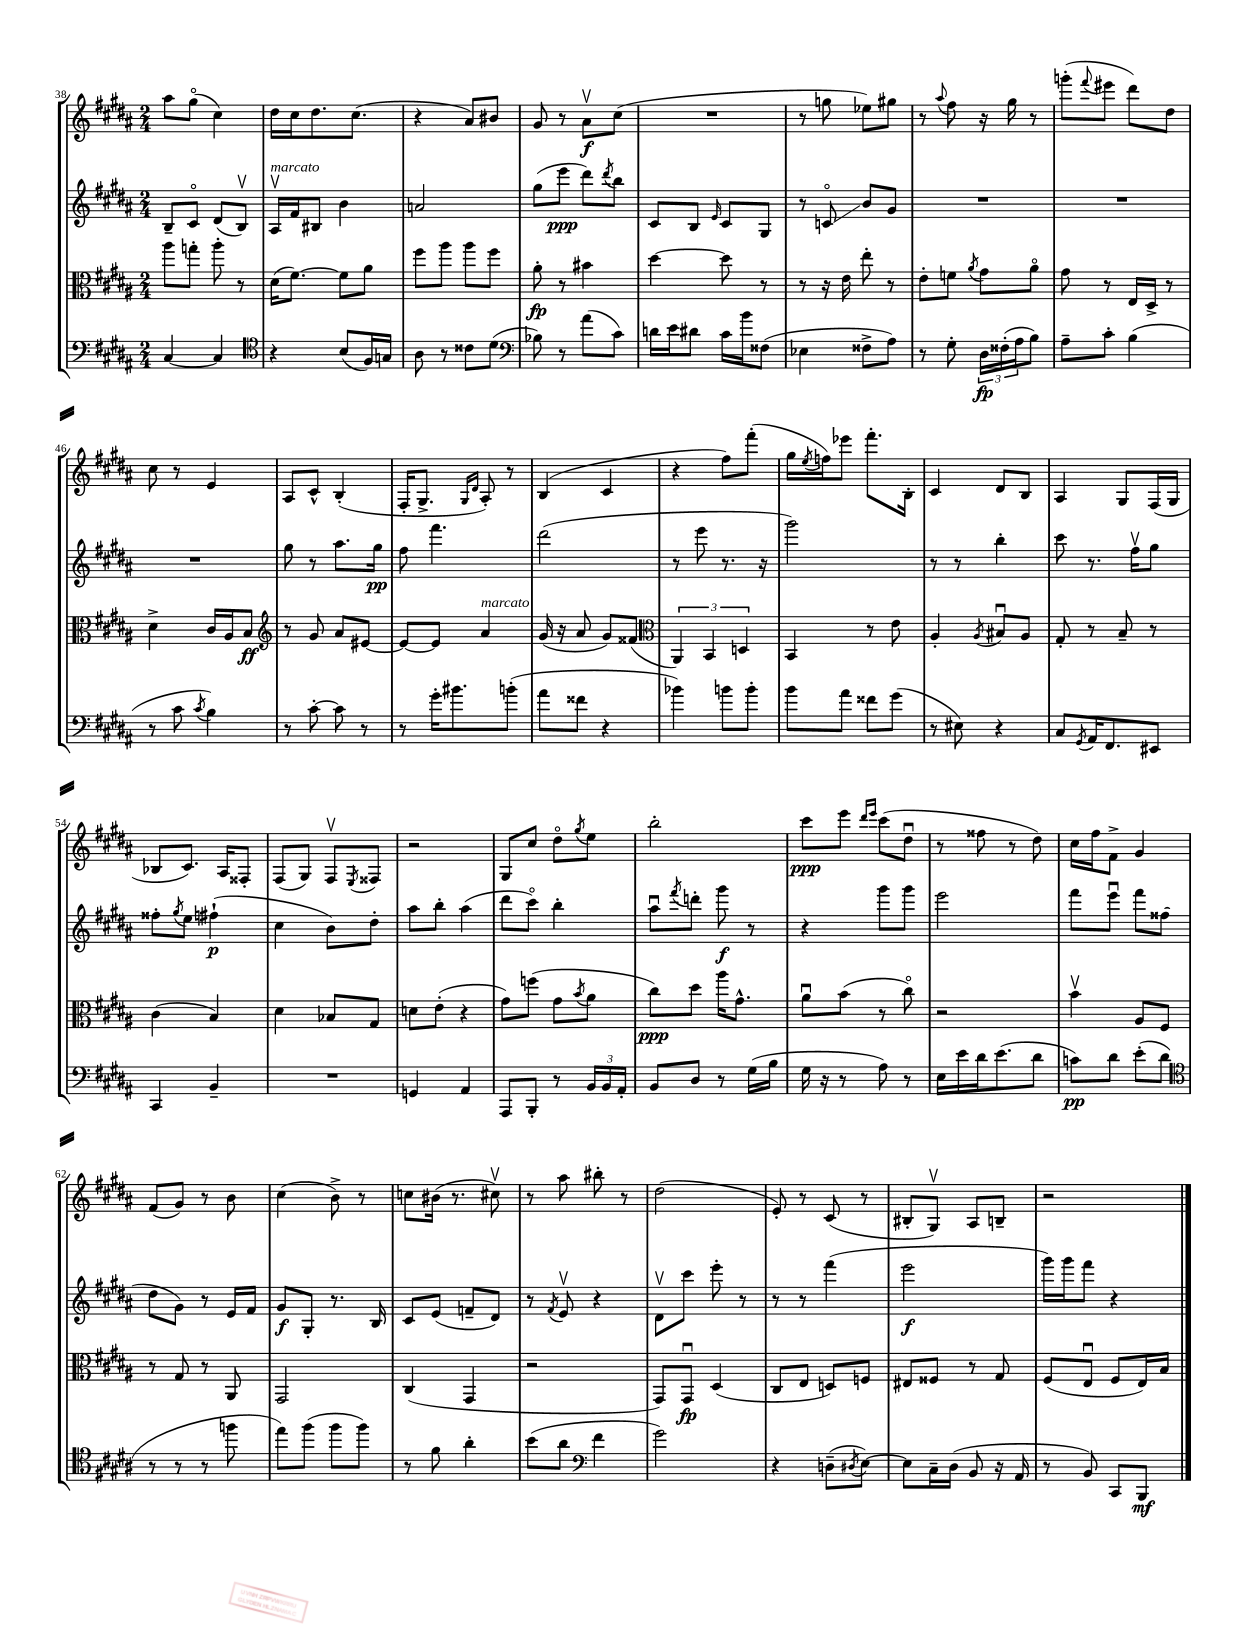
<<
\new StaffGroup <<
\new Staff = "s0" {
    \clef treble \key b \major \numericTimeSignature \time 2/4
    ais''8 gis''8\flageolet( cis''4) |
    dis''16 cis''16 dis''8. cis''8.( |
    r4 ais'8) bis'8 |
    gis'8 r8 ais'8\upbow\f cis''8( |
    R2 |
    r8 g''8 ees''8) gis''8 |
    r8 \appoggiatura { ais''8 } fis''8 r16 gis''16 r8 |
    g'''8-.( \appoggiatura { fis'''8 } eis'''8 dis'''8) dis''8 |
    cis''8 r8 e'4 |
    ais8 cis'8-^ b4-.( |
    fis16-. gis8.-> \grace { gis16 dis'16 } ais8-.) r8 |
    b4( cis'4 |
    r4 fis''8) fis'''8-.( |
    gis''16 \acciaccatura { e''8 } f''16) ees'''8 fis'''8.-. b16-. |
    cis'4 dis'8 b8 |
    ais4 gis8 fis16( gis16 |
    bes8 cis'8.) ais16 fisis8-. |
    fis8( gis8) fis8\upbow \acciaccatura { e8 } fisis8 |
    r2 |
    gis8 cis''8 dis''8\flageolet \acciaccatura { gis''8 } e''8 |
    b''2-. |
    cis'''8\ppp e'''8 \grace { dis'''16 e'''16 } cis'''8( dis''8\downbow |
    r8 fisis''8 r8 dis''8) |
    cis''16 fis''16 fis'8-> gis'4 |
    fis'8( gis'8) r8 b'8 |
    cis''4( b'8->) r8 |
    c''8 bis'16( r8. cis''8\upbow) |
    r8 ais''8 bis''8-. r8 |
    dis''2( |
    e'8-.) r8 cis'8( r8 |
    bis8-. gis8\upbow) ais8 b8-- |
    r2 \bar "|." |
}
\new Staff = "s1" {
    \clef treble \key b \major \numericTimeSignature \time 2/4
    b8-- cis'8\flageolet dis'8( b8\upbow) |
    ais16\upbow^\markup { \italic "marcato" } fis'16 bis8 b'4 |
    a'2 |
    gis''8( e'''8\ppp dis'''8) \acciaccatura { dis'''8 } b''8 |
    cis'8 b8 \grace { e'16 } cis'8 gis8 |
    r8 c'8\flageolet\glissando b'8 gis'8 |
    R2 |
    R2 |
    R2 |
    gis''8 r8 ais''8. gis''16\pp |
    fis''8 fis'''4. |
    dis'''2( |
    r8 e'''8 r8. r16 |
    gis'''2) |
    r8 r8 b''4-. |
    cis'''8 r8. fis''16\upbow gis''8 |
    fisis''8-. \acciaccatura { gis''8 } e''8 fis''4-!\p( |
    cis''4 b'8) dis''8-. |
    ais''8 b''8-. ais''4( |
    dis'''8 cis'''8\flageolet) b''4-. |
    ais''8\downbow \acciaccatura { fis'''8 } d'''8-. gis'''8\f r8 |
    r4 gis'''8 gis'''8 |
    e'''2 |
    fis'''8 e'''8\downbow fis'''8 fisis''8( |
    dis''8 gis'8) r8 e'16 fis'16 |
    gis'8\f gis8-. r8. b16 |
    cis'8 e'8( f'8-- dis'8) |
    r8 \acciaccatura { fis'8 } e'8\upbow r4 |
    dis'8\upbow cis'''8 e'''8-. r8 |
    r8 r8 fis'''4( |
    e'''2\f |
    gis'''16) gis'''16 fis'''8 r4 \bar "|." |
}
\new Staff = "s2" {
    \clef alto \key b \major \numericTimeSignature \time 2/4
    ais''8 g''8-. ais''8-. r8 |
    dis'16( fis'8.~) fis'8 ais'8 |
    fis''8 ais''8 ais''8 fis''8 |
    ais'8-.\fp r8 bis'4 |
    dis''4~ dis''8 r8 |
    r8 r16 e'16 e''8-. r8 |
    e'8-. f'8 \acciaccatura { ais'8 } gis'8 ais'8\flageolet |
    gis'8 r8 e16 dis16-> r8 |
    dis'4-> cis'16 ais16 b8\ff |
    \clef treble r8 gis'8 ais'8 eis'8~ |
    eis'8~ eis'8 ais'4^\markup { \italic "marcato" } |
    gis'16( r16 ais'8 gis'8) fisis'8( |
    \clef alto \tuplet 3/2 { ais,4) b,4 d4 } |
    b,4 r8 e'8 |
    ais4-. \acciaccatura { ais8 } bis8\downbow ais8 |
    gis8-. r8 b8-- r8 |
    cis'4( b4) |
    dis'4 bes8 gis8 |
    d'8 e'8-.( r4 |
    gis'8) f''8( gis'8 \acciaccatura { b'8 } ais'8 |
    cis''8\ppp) dis''8 ais''16 gis'8.-^ |
    ais'8\downbow b'8( r8 cis''8\flageolet) |
    r2 |
    b'4\upbow ais8 fis8 |
    r8 gis8 r8 ais,8 |
    gis,2 |
    cis4( gis,4 |
    r2 |
    gis,8) gis,8\downbow\fp dis4( |
    cis8 e8 d8) f8 |
    eis8 fisis8 r8 gis8 |
    fis8( e8\downbow fis8 e16) b16 \bar "|." |
}
\new Staff = "s3" {
    \clef bass \key b \major \numericTimeSignature \time 2/4
    cis4~ cis4 |
    \clef tenor r4 b8( fis16) g16 |
    ais8 r8 cisis'8 dis'8( |
    \clef bass bes8) r8 ais'8( cis'8) |
    d'16 e'16 dis'8 cis'16 b'16 fisis8( |
    ees4 fisis8-> ais8) |
    r8 gis8-. \tuplet 3/2 { dis16\fp fisis16-.( ais16 } b8) |
    ais8-- cis'8-. b4( |
    r8 cis'8 \acciaccatura { cis'8 } b4) |
    r8 cis'8~-. cis'8 r8 |
    r8 gis'16-. bis'8. b'8-.( |
    ais'8 fisis'8 r4 |
    bes'4) b'8 b'8-. |
    b'8 ais'8 fisis'8 gis'8( |
    r8 eis8) r4 |
    cis8 \acciaccatura { gis,8 } ais,16 fis,8. eis,8 |
    cis,4 b,4-- |
    R2 |
    g,4 ais,4 |
    ais,,8 b,,8-. r8 \tuplet 3/2 { b,16 b,16 ais,16-. } |
    b,8 dis8 r8 gis16( b16 |
    gis16 r16 r8 ais8) r8 |
    e16 e'16 dis'16 e'8.( dis'8 |
    c'8\pp) dis'8 e'8-.( dis'8 |
    \clef tenor r8 r8 r8 f''8 |
    e''8) fis''8( fis''8 fis''8) |
    r8 fis'8 ais'4-. |
    b'8( ais'8 \clef bass fis'4 |
    gis'2) |
    r4 d8--( \acciaccatura { dis8 } e8~) |
    e8 cis16-- dis16( b,8 r16 ais,16 |
    r8 b,8) cis,8 b,,8\mf \bar "|." |
}
>>
>>
\layout { \context { \Score currentBarNumber = #38 } }
